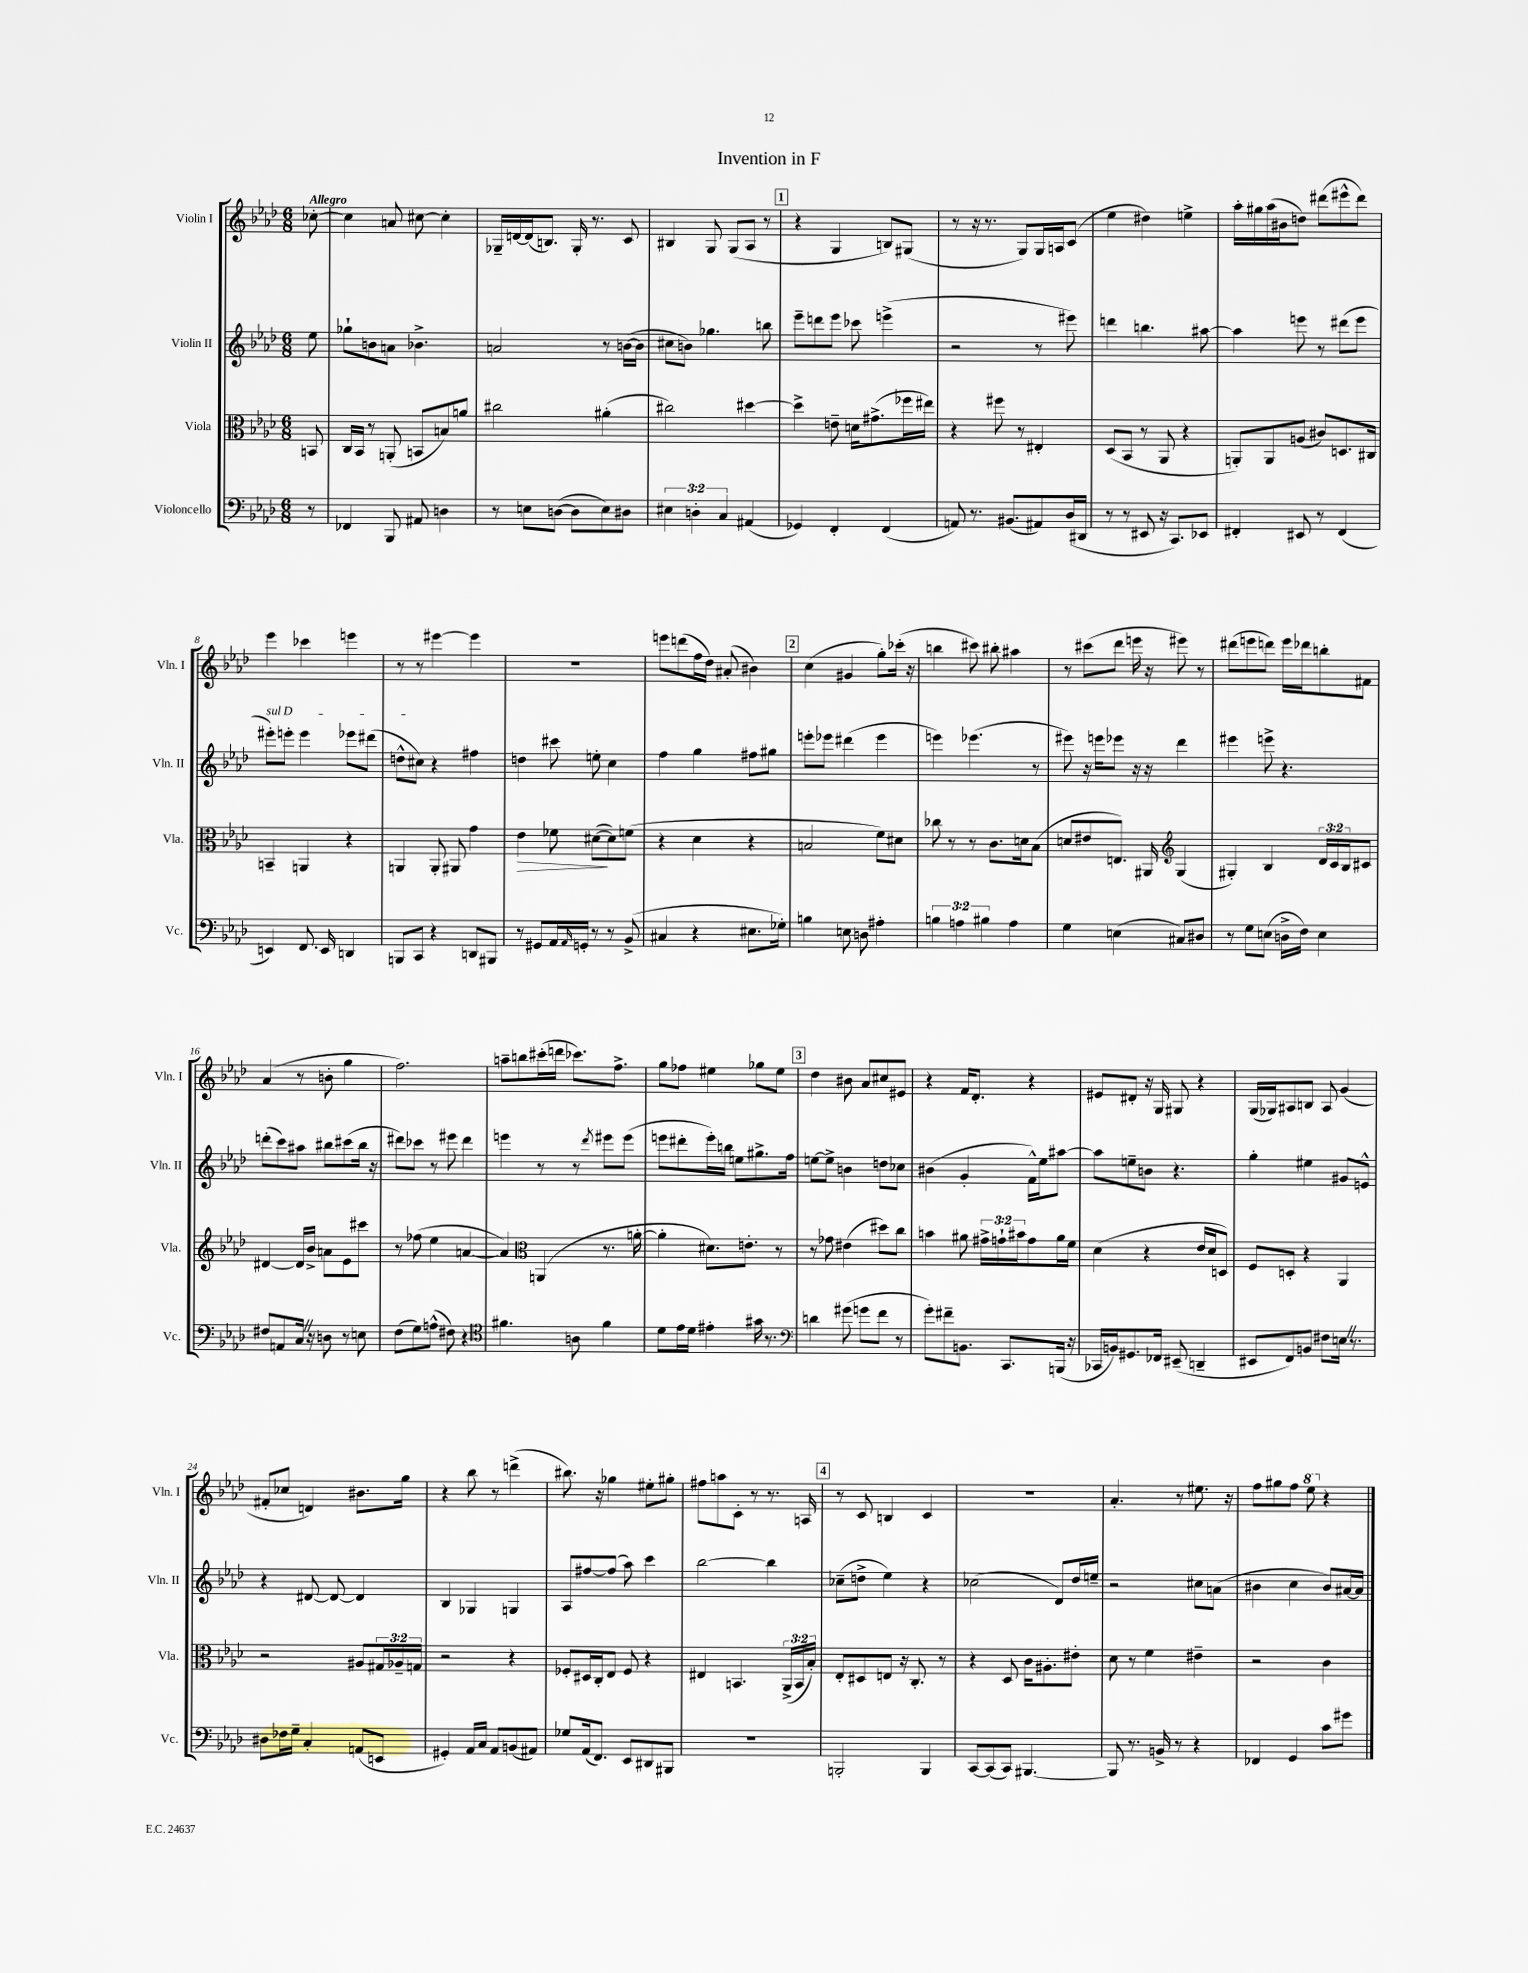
\header { title = "Invention in F" }
<<
\new StaffGroup <<
\new Staff = "s0" \with { instrumentName = "Violin I" shortInstrumentName = "Vln. I" } {
    \clef treble \key aes \major \numericTimeSignature \time 6/8 \partial 8 \tempo "Allegro"
    ces''8~-. |
    ces''4 a'8 cis''8~ cis''4-. |
    ges16-- d'16~ d'16( b8.) ges16-. r8. c'8 |
    bis4 g8 g8( aes8 r8 |
    \mark \markup { \box "1" } r4 g4 b8) gis8( |
    r8 r16 r8. g8) g16 a16 c'8( |
    ees''4 dis''4) e''4-> |
    aes''16-. gis''16 aes''16( bis'16 d''8) dis'''8( eis'''8-^ dis'''8) |
    ees'''4 ces'''4 e'''4 |
    r8 r8 eis'''4~ eis'''4 |
    R2. |
    e'''8 d'''8( f''16 des''16) ais'8-.( bis'4) |
    \mark \markup { \box "2" } c''4( gis'4 g''8-.) ces'''16-.( r16 |
    b''4 cis'''8) bis''8-. ais''4 |
    r8 cis'''8( des'''8 e'''16 r16 eis'''8) r8 |
    dis'''8( e'''8 d'''8) e'''16 des'''16 b''8-. fis'8 |
    aes'4( r8 b'8-. g''4 |
    f''2.) |
    a''8-- b''8 cis'''16-.( d'''16 ces'''8.) f''8.-> |
    g''8 fes''8 eis''4 ges''8 eis''8 |
    \mark \markup { \box "3" } des''4 bis'8 aes'8 cis''8 eis'8 |
    r4 f'16 des'8.-. r4 |
    eis'8 dis'8-. r16 g16 gis8 r4 |
    g16( ges16) ais8 b8 ais8 g'4( |
    fis'8-. ces''8 d'4) bis'8. g''16 |
    r4 bes''8 r8 d'''4->( |
    bis''8.) r16 ges''4 eis''8-. gis''8-. |
    fis''8 a''8 c'8-. r8 r8. a16 |
    \mark \markup { \box "4" } r8 c'8 b4 c'4 |
    R2. |
    aes'4.-. r8 eis''8. r16 |
    f''8 gis''8 f''8 \ottava #1 ees'''8 \ottava #0 r4 \bar "|." |
}
\new Staff = "s1" \with { instrumentName = "Violin II" shortInstrumentName = "Vln. II" } {
    \clef treble \key aes \major \numericTimeSignature \time 6/8 \partial 8
    ees''8 |
    ges''8-! b'8 a'8 bes'4.-> |
    a'2 r8 b'16~( b'16 |
    cis''8 b'8) ges''4. b''8 |
    \mark \markup { \box "1" } ees'''8-- d'''8 ees'''8 ces'''8 e'''4->( |
    r2 r8 eis'''8) |
    d'''4 b''4. ais''8~ |
    ais''4 e'''8 r8 dis'''8( e'''8 |
    \once \override TextSpanner.bound-details.left.text = \markup { \italic "sul D" } eis'''8-.\startTextSpan) e'''8-. e'''4 ees'''8 dis'''8( |
    d''8-^ cis''8\stopTextSpan) r4 fis''4 |
    d''4 cis'''8 e''8-. c''4 |
    f''4 g''4 fis''8 gis''8 |
    \mark \markup { \box "2" } e'''8-. ees'''8 dis'''4( ees'''4 |
    e'''4) ees'''4.( r8 |
    eis'''8) r16 e'''16 ees'''8 r16 r16 des'''4 |
    eis'''4 e'''8-> r4. |
    d'''8-.( c'''8) ais''8 bis''8 cis'''8( bis''16 r16 |
    dis'''8) ces'''8 r8 eis'''8 dis'''4 |
    e'''4 r8 r8 \acciaccatura { des'''8 } eis'''8 eis'''8( |
    e'''8 dis'''8-. e'''16-.) b''16 e''8 gis''8.-> f''16 |
    \mark \markup { \box "3" } e''8~ e''8-> b'4 d''8 ces''8 |
    bis'4( g'4-. f'16-^) ees''16 ais''8~ |
    ais''8 e''8-- b'8 r4. |
    g''4-. eis''4 gis'8 e'8-^ |
    r4 dis'8~ dis'8~ dis'4 |
    bes4 ges4 g4 |
    aes8 fis''8~ fis''8( aes''8) c'''4 |
    bes''2~ bes''4 |
    \mark \markup { \box "4" } ces''8--( d''8-> ees''4) r4 |
    ces''2( des'8) des''16 e''16-- |
    r2 cis''8 a'8( |
    bis'4 c''4 bis'8) ais'16~ ais'16 \bar "|." |
}
\new Staff = "s2" \with { instrumentName = "Viola" shortInstrumentName = "Vla." } {
    \clef alto \key aes \major \numericTimeSignature \time 6/8 \override Staff.TupletNumber.text = #tuplet-number::calc-fraction-text \partial 8
    b,8 |
    c16 bes,16 r8 a,8-.( b,8 b8) a'8 |
    cis''2 ais'4-.( |
    cis''2) dis''4~ |
    \mark \markup { \box "1" } dis''4-> e'8-- d'16 gis'8.->( fes''16 eis''16) |
    r4 fis''8 r8 eis4-. |
    des8( bes,8 r8 aes,8 r4 |
    a,8-.) a,8 a8( cis'8) d8. cis16 |
    b,4-- a,4 r4 |
    a,4 a,8-. ais,8 g'4 |
    ees'4\> fes'8 dis'8~\!( dis'8) f'8( |
    r4 des'4 r4 |
    \mark \markup { \box "2" } b2 f'8) dis'8 |
    ces''8 r8 r8 c'8. d'16 bes8( |
    d'8 eis'8 e8.) ais,16 \clef treble g4( |
    gis4-.) bes4 \tuplet 3/2 { des'16 c'16 bes16 } cis'8 |
    dis'4~ dis'16 bes'16-> a'8 ees'8 cis'''8 |
    r8 fes''8( ees''4 a'4~ |
    a'4) \clef alto a,4( r8. a'16~-. |
    a'4-. dis'8.) e'8.-. r8 |
    \mark \markup { \box "3" } r8 ges'8 eis'4( dis''8) c''8 |
    b'4 ais'8 \tuplet 3/2 { gis'16-> g'16-! bis'16 } g'8 ais'16 f'16 |
    des'4( r4 ees'16 des'16 d8) |
    f8 d8-. r4 aes,4 |
    r2 ais8 \tuplet 3/2 { gis16 aes16-- g16 } |
    r2 r4 |
    fes8-. dis16 c16-. ees8 fes8 r4 |
    eis4 b,4. \tuplet 3/2 { aes,16->( b,16 bes16-.) } |
    \mark \markup { \box "4" } ees8-. dis8 e8 r16 c8.-. r8 |
    r4 des8 c'16 ais8.-. eis'8-. |
    des'8 r8 f'4 eis'4-- |
    r2 c'4 \bar "|." |
}
\new Staff = "s3" \with { instrumentName = "Violoncello" shortInstrumentName = "Vc." } {
    \clef bass \key aes \major \numericTimeSignature \time 6/8 \override Staff.TupletNumber.text = #tuplet-number::calc-fraction-text \partial 8
    r8 |
    fes,4 bes,,8 ais,8 d4 |
    r8 e8 d8~( d8 e8) dis8 |
    \tuplet 3/2 { eis4 d4-. c4 } ais,4( |
    \mark \markup { \box "1" } ges,4) f,4-. f,4( |
    a,8) r8. bis,8.( ais,8) des16( dis,16 |
    r8 r8 eis,8 r16 c,8.) ees,8 |
    fis,4-. eis,8 r8 fis,4( |
    e,4) f,8. e,16 d,4 |
    b,,8 c,8 r4 d,8 bis,,8 |
    r8 gis,8 aes,16 \grace { aes,16 } g,16-. r8 r8 bes,8->( |
    cis4 r4 eis8. ges16-.) |
    \mark \markup { \box "2" } b4 e8 d8 ais4-. |
    \tuplet 3/2 { b4 a4 bis4 } a4 |
    g4 e4( cis8) dis8 |
    r8 g8 e8( d16-> f16) e4 |
    fis8 a,8 c16 \once \override BreathingSign.text = \markup { \musicglyph "scripts.caesura.straight" } \breathe r16 d8 r8 e8 |
    f8( g8) a8-^( fis8) r4 |
    \clef tenor fis'4. a8 fis'4 |
    des'8 ees'16 des'16 eis'4-. gis'16 r8. |
    \mark \markup { \box "3" } \clef bass d'4 gis'8( g'8 f'8 r8 |
    g'8-.) fis'8-- b,8. c,8. b,,16( r16 |
    ces,16 b,16) gis,8. fes,16 eis,8--( d,4-- |
    eis,8 f,8) b,8 fis8 e16 \once \override BreathingSign.text = \markup { \musicglyph "scripts.caesura.straight" } \breathe r8. |
    dis8 fes16 g16-- c4-. a,8( e,8 |
    gis,4-.) aes,16 c16 aes,8 b,8( ais,8) |
    ges8 aes,16( f,8.) ees,8 dis,8 bis,,8 |
    R2. |
    \mark \markup { \box "4" } b,,2-. b,,4 |
    c,8~ c,8( c,8) bis,,4.~ |
    bis,,8 r8. b,16-> r8 r4 |
    fes,4 g,4 c'8 gis'8 \bar "|." |
}
>>
>>
